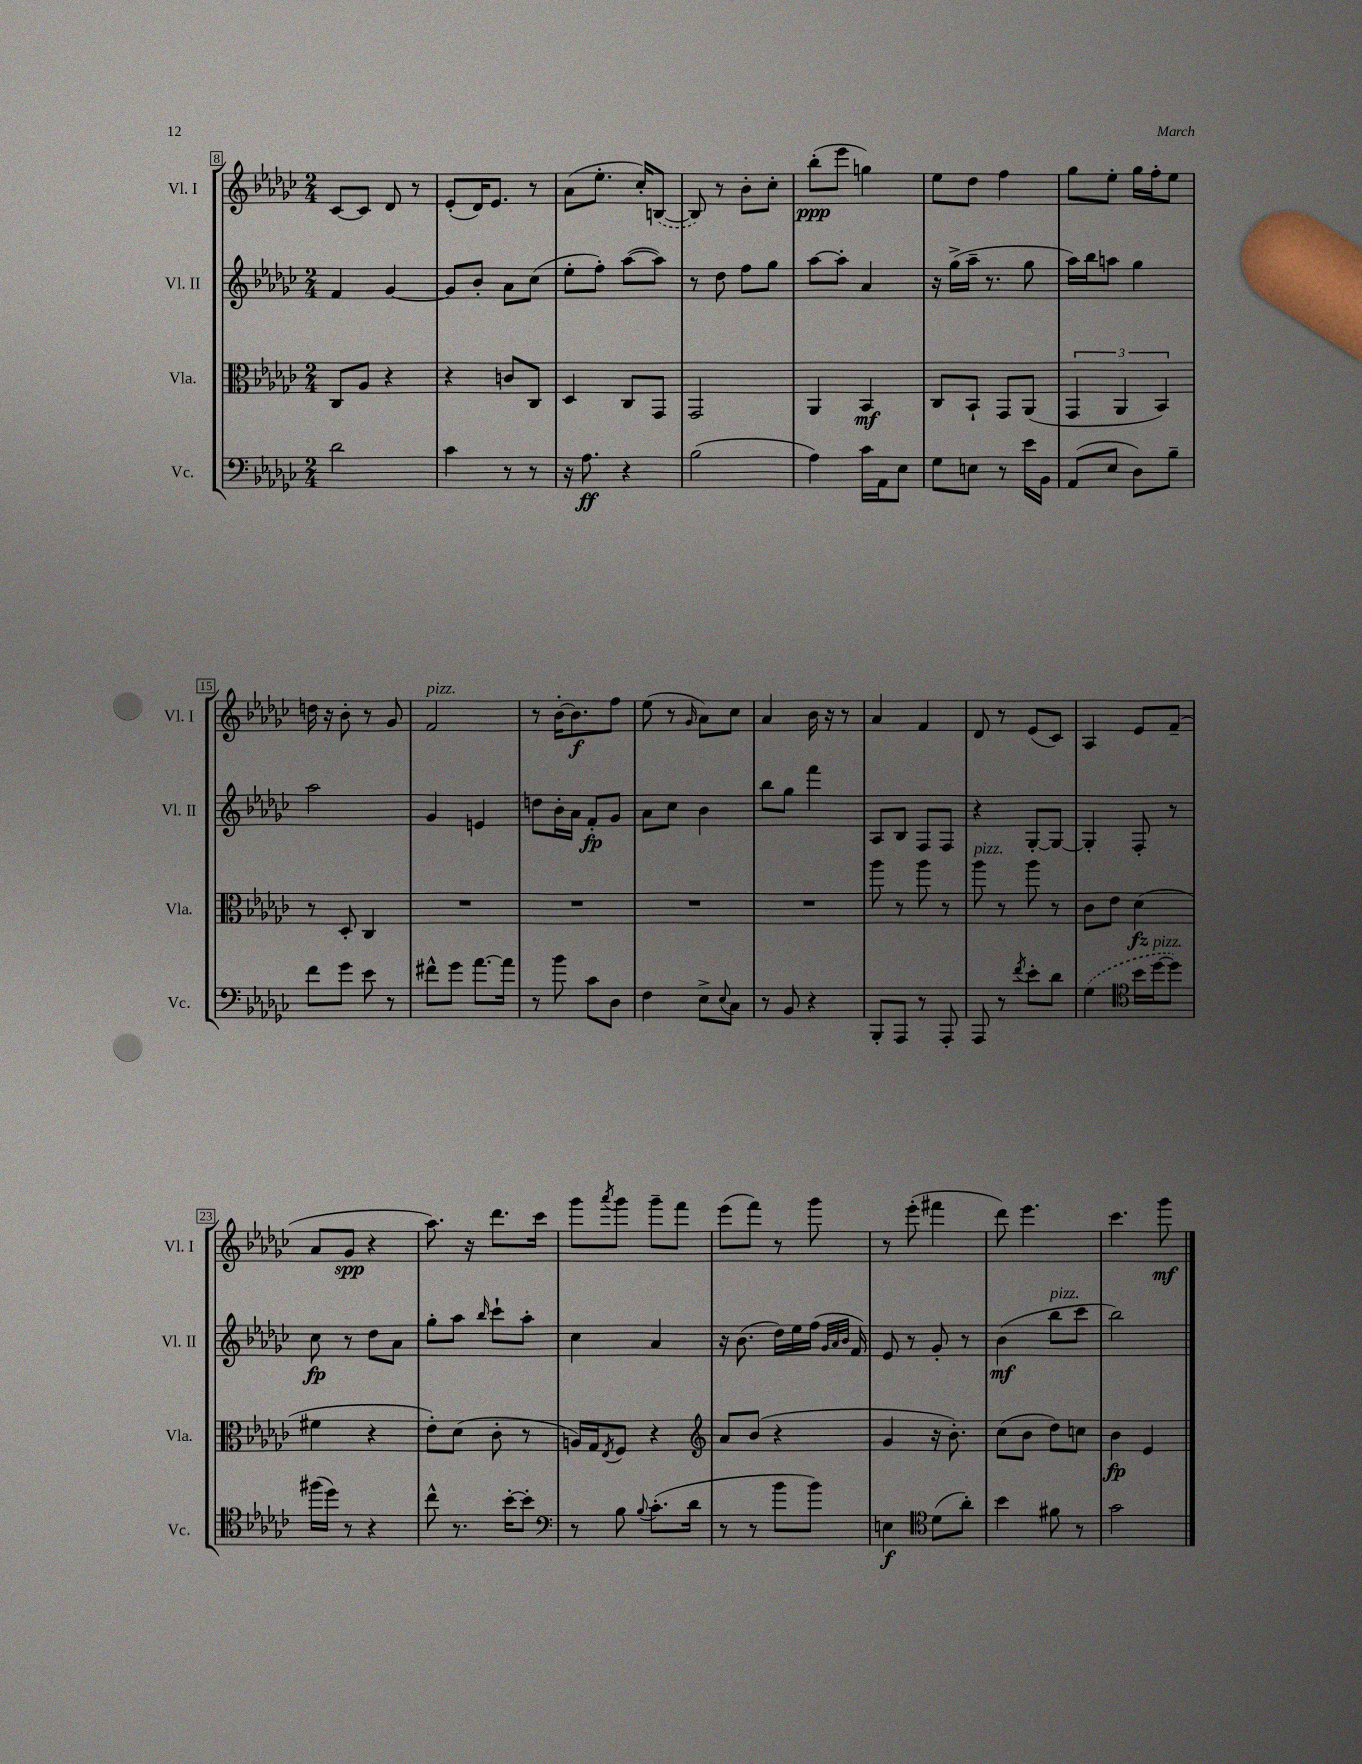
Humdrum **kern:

**kern	**kern	**kern	**kern
*staff4	*staff3	*staff2	*staff1
*clefF4	*clefC3	*clefG2	*clefG2
*k[b-e-a-d-g-c-]	*k[b-e-a-d-g-c-]	*k[b-e-a-d-g-c-]	*k[b-e-a-d-g-c-]
*M2/4	*M2/4	*M2/4	*M2/4
2d-	8C-	4f	[8c-
.	8A-	.	8c-]
.	4r	[4g-	8d-
.	.	.	8r
=	=	=	=
4c-	4r	8g-]	(8e-'
.	.	8b-'	16d-)
.	.	.	8.e-
8r	8c	8a-	.
8r	8C-	(8cc-	8r
=	=	=	=
16r	4D-	8ee-'	(8a-
8.A-	.	.	.
.	.	8ff')	8.ee-'
4r	8C-	([8aa-	.
.	.	.	16cc-')
.	8GG-	8aa-])	([8B
=	=	=	=
(2B-	2GG-	8r	8B])
.	.	8dd-	8r
.	.	8ff	8b-'
.	.	8gg-	8cc-'
=	=	=	=
4A-)	4AA-	[8aa-	(8bb-'
.	.	8aa-']	8eee-
16c-	4BB-	4a-	4gg)
16AA-	.	.	.
8E-	.	.	.
=	=	=	=
8G-	8C-	16r	8ee-
.	.	(16gg-^	.
8E	8BB-`	16aa-~	8dd-
.	.	8.r	.
8r	8GG-	.	4ff
16e-	(8AA-	8gg-	.
16BB-	.	.	.
=	=	=	=
(8AA-	6GG-	16aa-)	8gg-
.	.	16bb-	.
8E-	.	8aa	8ee-'
.	6AA-	.	.
8D-)	.	4gg-	16gg-
.	.	.	16ff'
.	6BB-)	.	.
8B-~	.	.	8ee-
=	=	=	=
8f	8r	2aa-	16dd
.	.	.	16r
8g-	8D-'	.	8b-'
8e-	4C-	.	8r
8r	.	.	8g-
=	=	=	=
8f#^^	2r	4g-	2f
8g-	.	.	.
[8.a-	.	4e	.
16a-]	.	.	.
=	=	=	=
8r	2r	8dd	8r
8b-	.	16b-'	[16b-'
.	.	16a-	8.b-]
8c-	.	8f'	.
8D-	.	8g-	8ff
=	=	=	=
4F	2r	8a-	(8ee-
.	.	8cc-	8r
.	.	.	16qqg-
8E-^	.	4b-	8a-)
8qqE-	.	.	.
8C-	.	.	8cc-
=	=	=	=
8r	2r	8bb-	4a-
8BB-	.	8gg-	.
4r	.	4fff	16b-
.	.	.	16r
.	.	.	8r
=	=	=	=
8BBB-'	8aa-	8A-	4a-
8AAA-	8r	8B-	.
8r	8aa-	8F	4f
8AAA-'	8r	8F	.
=	=	=	=
8AAA-	8aa-	4r	8d-
8r	8r	.	8r
8qf	.	.	.
8e-'	8aa-	[8G-'	(8e-
8d-	8r	8G-_	8c-)
=	=	=	=
(4G-	8c-	4G-']	4A-
.	8e-	.	.
*clefC4	*	*	*
16b-	(4d-	8F'	8e-
[16dd-	.	.	.
8dd-])	.	8r	(8f~
=	=	=	=
(16ff#	4f#	8cc-	8a-
16dd-)	.	.	.
8r	.	8r	8g-
4r	4r	8dd-	4r
.	.	8a-	.
=	=	=	=
8cc-^^	8e-')	8gg-'	8.aa-)
8.r	(8d-	8aa-	.
.	.	.	16r
.	.	16qqbb-	.
.	8c-'	8ccc-`	8.ddd-
[16b-'	.	.	.
8b-']	8r	8aa-'	.
.	.	.	16ccc-
=	=	=	=
*clefF4	*	*	*
8r	16A)	4cc-	8ggg-
.	16G-	.	.
.	8qE-	.	8qaaa-
8B-	8F	.	8ggg-
8qqB-	.	.	.
(8.c-'	4r	4a-	8ggg-~
.	.	.	8fff
16d-	.	.	.
=	=	=	=
*	*clefG2	*	*
8r	8a-	16r	(8eee-
.	.	(8.b-	.
8r	(8b-	.	8fff)
8b-	4r	16dd-)	8r
.	.	16ee-	.
8b-)	.	(16ff	8ggg-
.	.	32qqg-	.
.	.	32qqa-	.
.	.	32qqb-	.
.	.	16f)	.
=	=	=	=
4E	4g-	8e-	8r
.	.	8r	(8eee-'
*clefC4	*	*	*
(8d-	16r	8g-'	4fff#
.	8.b-')	.	.
8a-')	.	8r	.
=	=	=	=
4b-	(8cc-	(4b-	8ddd-)
.	8b-	.	4.eee-
8f#	8dd-)	8bb-	.
8r	8cc	8ccc-	.
=	=	=	=
2g-	4b-	2bb-)	4.ccc-
.	4e-	.	.
.	.	.	8ggg-
==	==	==	==
*-	*-	*-	*-
